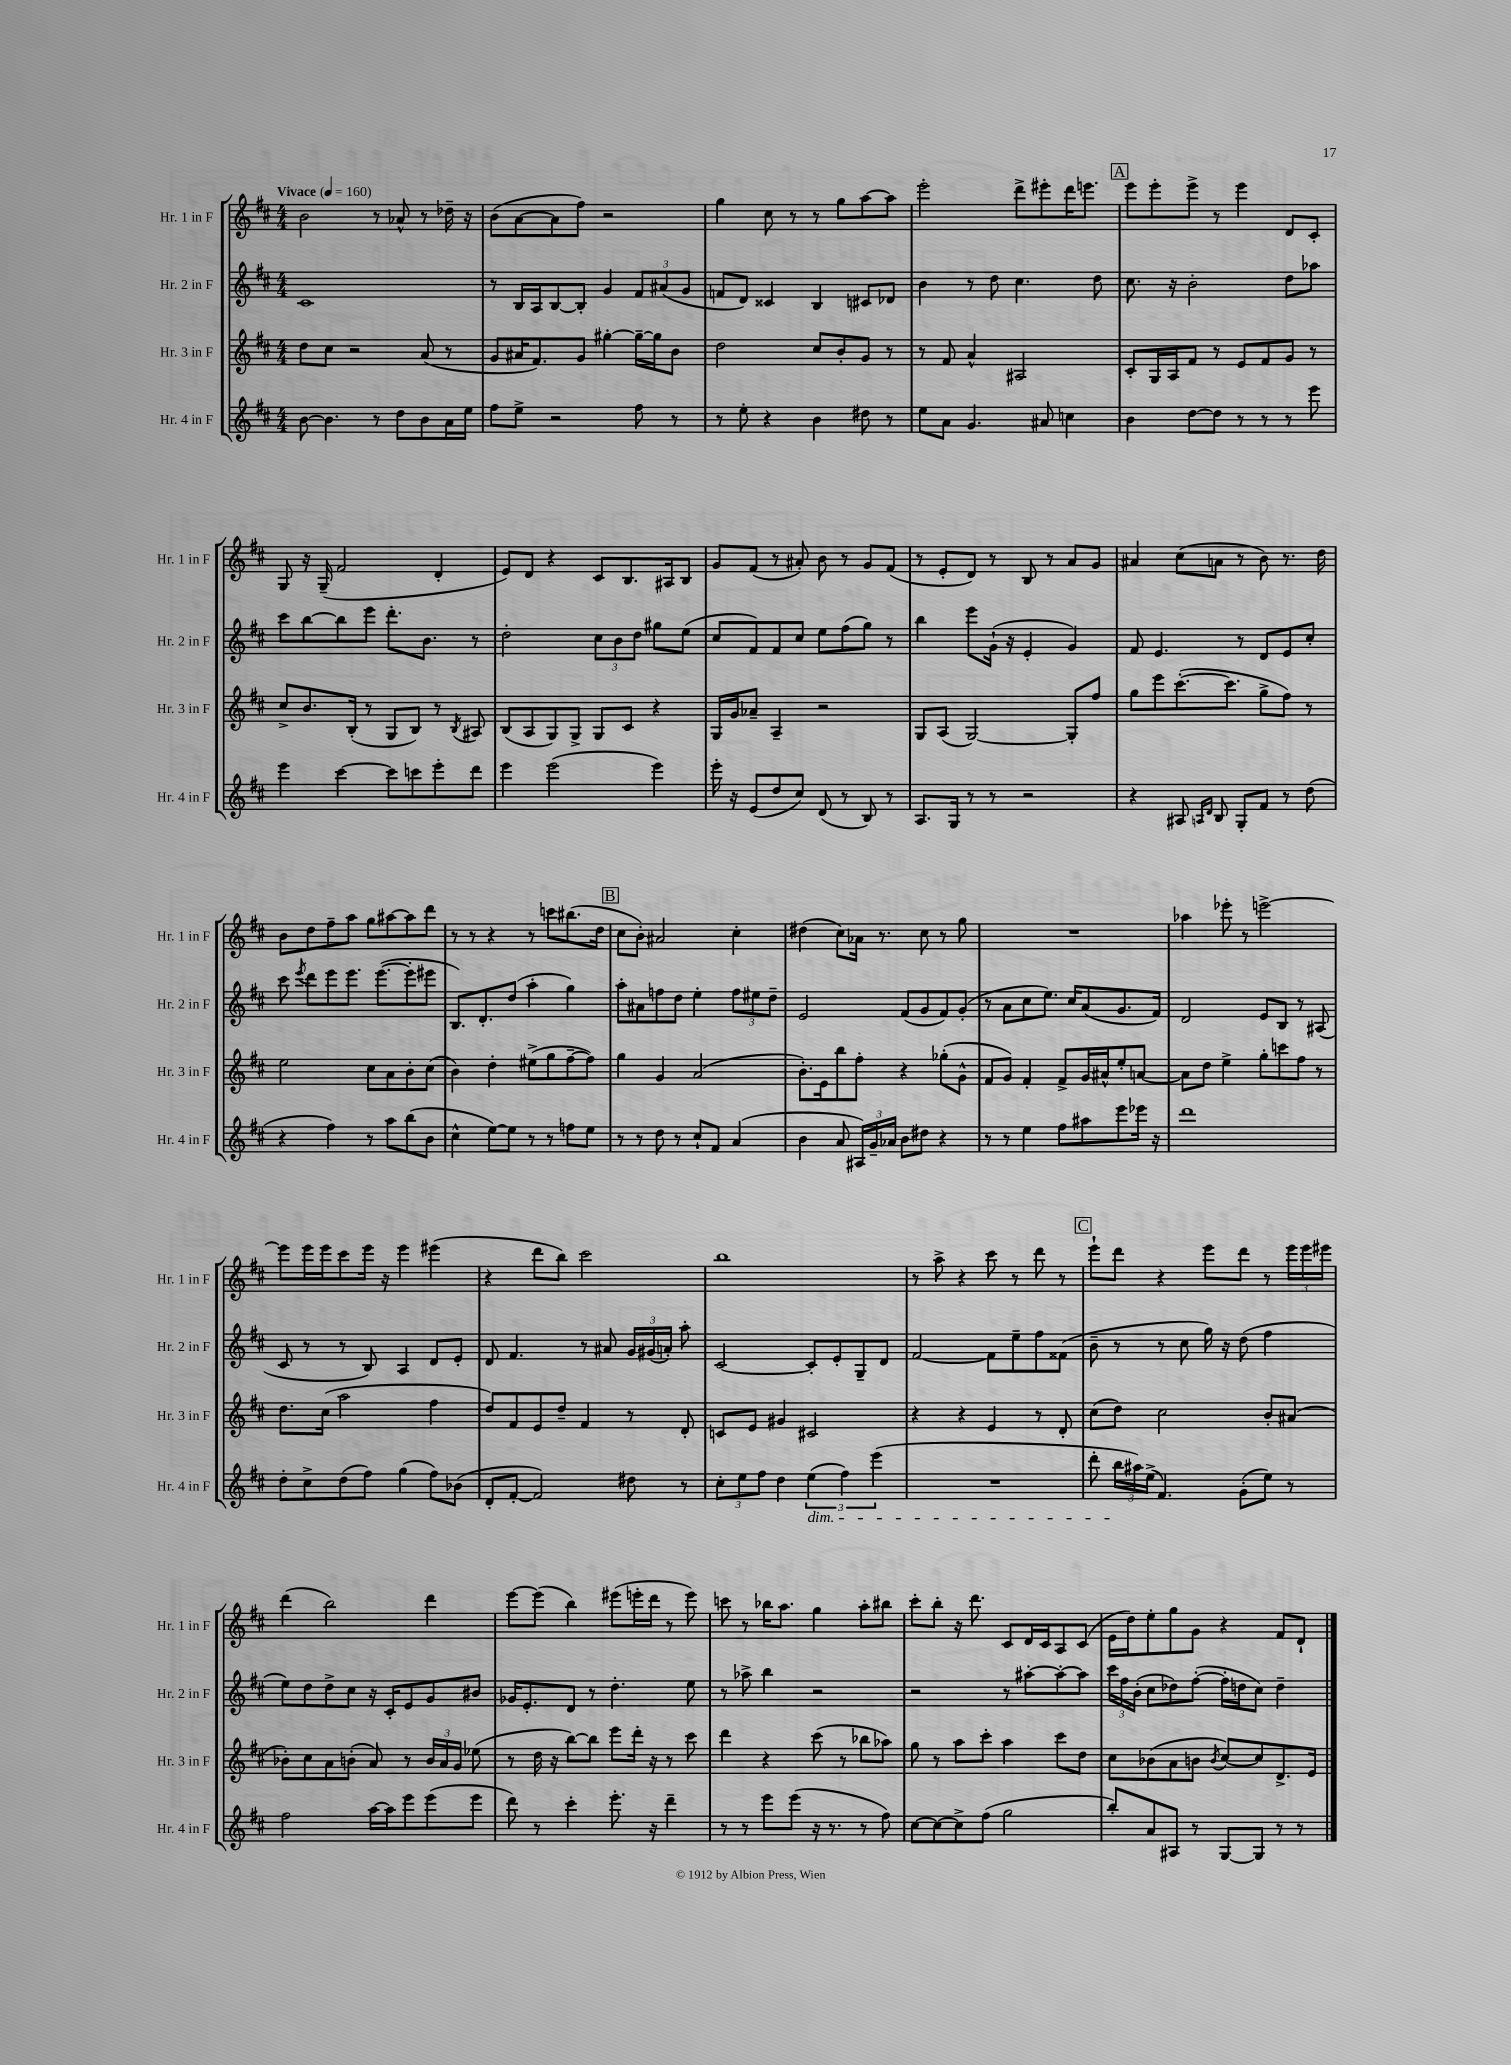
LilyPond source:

<<
\new StaffGroup <<
\new Staff = "s0" \with { instrumentName = "Hr. 1 in F" shortInstrumentName = "Hr. 1 in F" } {
    \clef treble \key d \major \numericTimeSignature \time 4/4 \tempo "Vivace" 4 = 160
    \autoBeamOff b'2 r8 aes'8-^ r8 des''16-- r16 |
    b'8[( a'8~ a'8 fis''8]) r2 |
    g''4 cis''8 r8 r8 g''8[ a''8~ a''8] |
    e'''2-. d'''8[-> eis'''8-. d'''16 e'''8.] |
    \mark \markup { \box "A" } e'''8[ e'''8-. e'''8]-> r8 e'''4 d'8[ cis'8]-. |
    g8 r16 g16--( fis'2 d'4-. |
    e'8[) d'8] r4 cis'8[ b8. ais16 b8] |
    g'8[ fis'8]( r8 ais'8-.) b'8 r8 g'8[ fis'8]( |
    r8 e'8[-. d'8]) r8 b8 r8 a'8[ g'8] |
    ais'4 cis''8[( a'8] r8 b'8) r8. d''16 |
    b'8[ d''8 fis''8-- a''8] g''8[ ais''8~ ais''8 d'''8] |
    r8 r8 r4 r8 c'''8[ bis''8.( d''16] |
    \mark \markup { \box "B" } cis''8[ b'8]-.) ais'2 cis''4-. |
    dis''4( cis''8[) aes'16] r8. cis''8 r8 g''8 |
    R1 |
    aes''4 ees'''8-. r8 e'''2~-> |
    e'''8[ e'''16 e'''16 cis'''8 e'''16] r16 e'''4 eis'''4( |
    r4 d'''8[ b''8]) cis'''2 |
    b''1 |
    r8 a''8-> r4 cis'''8 r8 d'''8 r8 |
    \mark \markup { \box "C" } e'''8[-! d'''8] r4 e'''8[ d'''8] r8 \tuplet 3/2 { e'''16[ e'''16 eis'''16] } |
    d'''4( b''2) d'''4 |
    e'''8[~ e'''8]( b''4) eis'''8[( e'''16-. d'''16] r8 e'''8) |
    c'''8 r8 bes''16[ a''8.] g''4 a''8[-. bis''8] |
    cis'''8[-. b''8]-. r16 d'''8. cis'8[ d'16 cis'16 a8 cis'8]( |
    e'16[ d''16) e''8-. g''8 g'8] r4 fis'8[ d'8]-! \bar "|." |
}
\new Staff = "s1" \with { instrumentName = "Hr. 2 in F" shortInstrumentName = "Hr. 2 in F" } {
    \clef treble \key d \major \numericTimeSignature \time 4/4
    \autoBeamOff cis'1 |
    r8 b16[ a16 b8~ b8]-. g'4 \tuplet 3/2 { fis'8[ ais'8( g'8] } |
    f'8[ d'8]) cisis'4 b4 cis'8[ des'8] |
    b'4 r8 d''8 cis''4. d''8 |
    \mark \markup { \box "A" } cis''8. r16 b'2-. d''8[ aes''8] |
    cis'''8[ b''8~ b''8 e'''8] d'''8.[-. b'8.] r8 |
    d''2-. \tuplet 3/2 { cis''8[ b'8 d''8] } gis''8[ e''8]( |
    cis''8[ fis'8) fis'8 cis''8] e''8[ fis''8( g''8]) r8 |
    b''4 e'''8[ g'16]-!( r16 e'4-. g'4) |
    fis'8 e'4. r8 d'8[ e'8 cis''8]-. |
    cis'''8 \acciaccatura { e'''8 } d'''8[ e'''8 e'''8.] e'''8.[~( e'''8-. eis'''8] |
    b8.[) d'8.-. d''8]( a''4-. g''4) |
    \mark \markup { \box "B" } a''8[-. ais'8 f''8 d''8] e''4-. \tuplet 3/2 { f''8[ eis''8 d''8]-- } |
    e'2 fis'8[( g'8 fis'8) g'8]-.( |
    r8 a'8[ cis''8 e''8.]) cis''16[ a'8( g'8. fis'16]) |
    d'2 e'8[ b8] r8 ais8( |
    cis'8 r8 r8 b8) a4 d'8[ e'8]-. |
    d'8 fis'4. r8 ais'8 \tuplet 3/2 { g'16[ gis'16( a'16]-.) } a''8-. |
    cis'2~ cis'8[-. e'8-. g8-- d'8] |
    fis'2~ fis'8[ e''8-- fis''8 fisis'8]( |
    \mark \markup { \box "C" } b'8-- r8 r8 cis''8 g''16) r16 d''8( fis''4 |
    e''8[) d''8 d''8-> cis''8] r16 cis'16[-. e'8 g'8 bis'8] |
    ges'16[ e'8.-. d'8] r8 d''4.-. e''8 |
    r8 aes''8-> b''4 r2 |
    r2 r8 ais''8[~-. ais''8~-. ais''8] |
    \tuplet 3/2 { cis'''16[ fis''16 b'16]-.( } cis''8[ des''8) fis''8]~-.( fis''16[-. d''16 cis''8]) d''4-- \bar "|." |
}
\new Staff = "s2" \with { instrumentName = "Hr. 3 in F" shortInstrumentName = "Hr. 3 in F" } {
    \clef treble \key d \major \numericTimeSignature \time 4/4
    \autoBeamOff d''8[ cis''8] r2 a'8( r8 |
    g'8[ ais'16 fis'8.) g'8] gis''4~-. gis''16[~-- gis''16 b'8] |
    d''2 cis''8[ b'8-. g'8] r8 |
    r8 fis'8 a'4-^ ais2 |
    \mark \markup { \box "A" } cis'8[-. g16 a16 fis'8] r8 e'8[ fis'8 g'8] r8 |
    cis''8[-> b'8. b16]-.( r8 g8[ b8]) r8 \acciaccatura { b8 } ais8 |
    b8[( a8 g8) g8]-> g8[ cis'8] r4 |
    g16[ g'16 aes'8]-- a4-- r2 |
    g8[ a8]( g2~) g8[-. fis''8] |
    g''8[ e'''8 cis'''8.~-.( cis'''8.] g''8[-> fis''8]) r8 |
    e''2 cis''8[ a'8 b'8-. cis''8]( |
    b'4) d''4-. eis''8[->( g''8 fis''8~-- fis''8]) |
    \mark \markup { \box "B" } g''4 g'4 a'2( |
    b'8.[-.) e'16 b''8 fis''8]-. r4 ges''8[-.( g'8]-^ |
    fis'8[ g'8]) fis'4-. fis'8[-> g'16 ais'16-^ e''8-. a'8]~ |
    a'8[ d''8] e''4-> g''8[-. c'''8 fis''8] r8 |
    d''8.[ cis''16]( a''2 fis''4 |
    d''8[) fis'8 e'8 d''8]-- fis'4 r8 d'8-. |
    c'8[ e'8] gis'4 cis'2 |
    r4 r4 e'4 r8 d'8-. |
    \mark \markup { \box "C" } cis''8[( d''8]) cis''2 b'8[-. ais'8]( |
    bes'8[-.) cis''8 a'8 b'8]-.( a'8) r8 \tuplet 3/2 { b'16[ a'16 g'16] } ees''8( |
    r8 d''16 r16 b''8[~) b''8] e'''8[ d'''16]-. r16 r8 cis'''8 |
    d'''4 r4 cis'''8( r8 bes''8[ aes''8]) |
    g''8 r8 a''8[ cis'''8]-. a''4 cis'''8[ d''8] |
    cis''8[ bes'8( a'8 b'8] \acciaccatura { b'8 } cis''8[~) cis''8 d'8.-> e'16] \bar "|." |
}
\new Staff = "s3" \with { instrumentName = "Hr. 4 in F" shortInstrumentName = "Hr. 4 in F" } {
    \clef treble \key d \major \numericTimeSignature \time 4/4
    \autoBeamOff b'8~ b'4. r8 d''8[ b'8 a'16 e''16] |
    fis''8[ e''8]-> r2 fis''8 r8 |
    r8 e''8-. r4 b'4 dis''8 r8 |
    e''8[ a'8] g'4. ais'8 c''4 |
    \mark \markup { \box "A" } b'4 d''8[~ d''8] r8 r8 r8 e'''8 |
    e'''4 cis'''4~ cis'''8[ c'''8 e'''8-. d'''8] |
    e'''4 e'''2( e'''4) |
    e'''16-. r16 e'8[( d''8 cis''8]) d'8( r8 b8) r8 |
    a8.[ g16] r8 r8 r2 |
    r4 ais8 \grace { a16[ d'16] } b8 g8[-. fis'8] r8 d''8( |
    r4 fis''4) r8 a''8[ b''8( b'8] |
    cis''4-^ e''8[~) e''8] r8 r8 f''8[ e''8] |
    \mark \markup { \box "B" } r8 r8 d''8 r8 cis''8[-! fis'8] a'4( |
    b'4 a'8 \tuplet 3/2 { ais16[) g'16-- aes'16] } b'8[ dis''8] r4 |
    r8 r8 e''4 fis''8[ ais''8 e'''8 ees'''16] r16 |
    d'''1 |
    d''8[-. cis''8-> d''8( fis''8]) g''4( fis''8[) bes'8]( |
    d'8[-. fis'8]~-. fis'2) dis''8 r8 |
    \tuplet 3/2 { cis''8[-. e''8 fis''8] } d''4 \tuplet 3/2 { e''4\dim( fis''4) e'''4( } |
    R1 |
    \mark \markup { \box "C" } d'''8-. \tuplet 3/2 { b''16[\! ais''16) e''16]->( } fis'4.) g'8[-.( e''8]) r8 |
    fis''2 a''16[~ a''16 e'''8 e'''8( e'''8] |
    d'''8) r8 cis'''4-. e'''8.-. r16 d'''4-- |
    r8 r8 e'''8[ e'''8]( r16 r8. r8 fis''8) |
    cis''8[~ cis''8~ cis''8-> fis''8]( g''2 |
    b''8[-.) a'8 ais8] r8 g8[~ g8] r8 r8 \bar "|." |
}
>>
>>
\layout { \context { \Score \remove "Bar_number_engraver" } }
